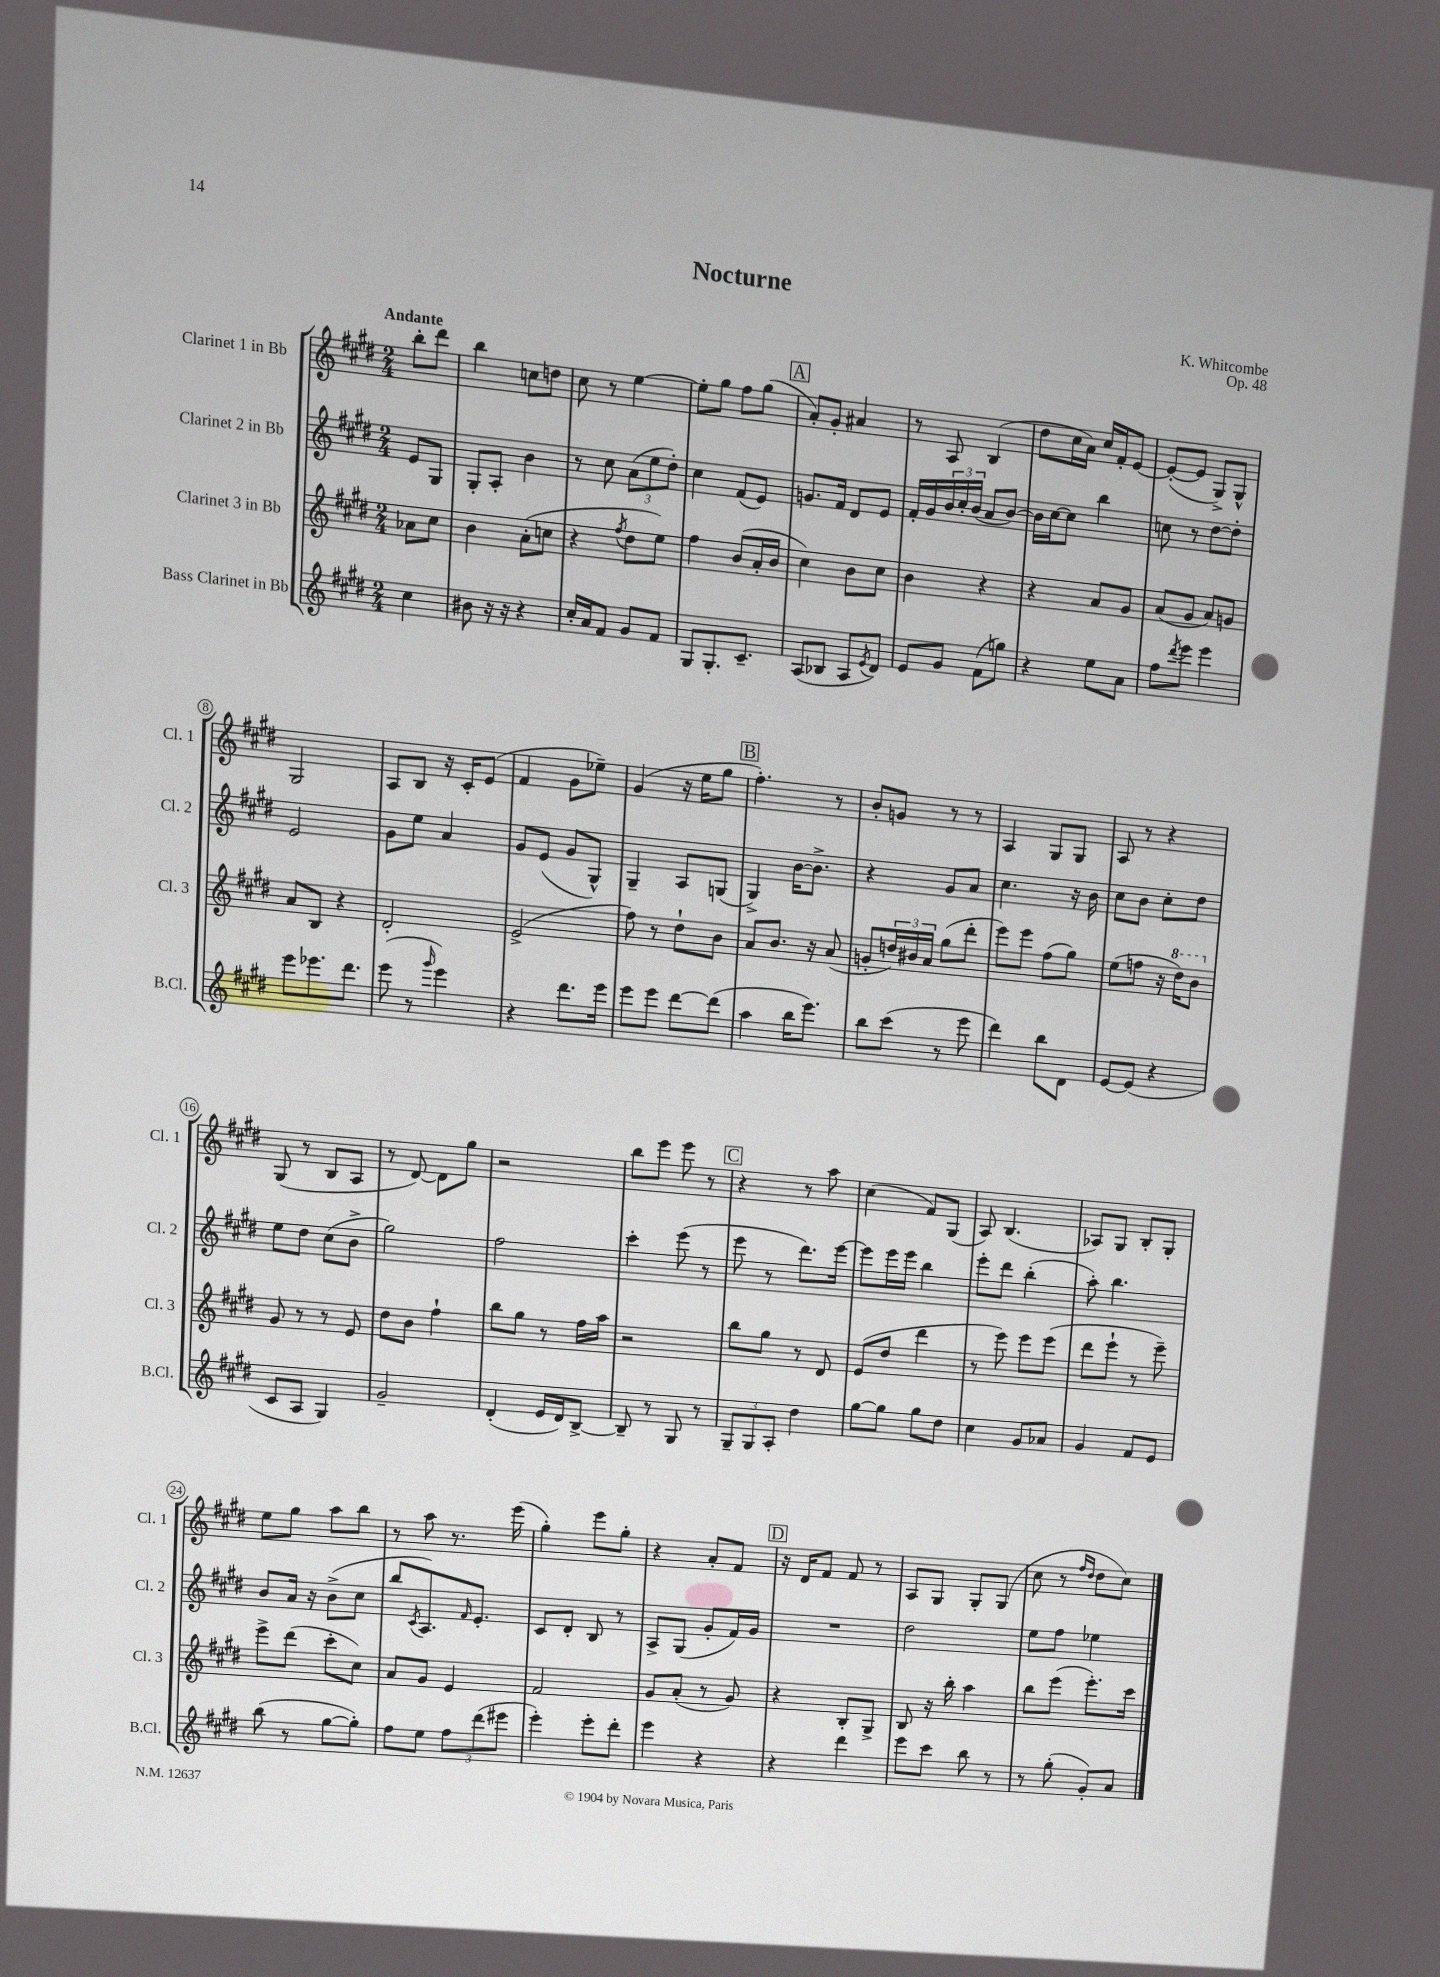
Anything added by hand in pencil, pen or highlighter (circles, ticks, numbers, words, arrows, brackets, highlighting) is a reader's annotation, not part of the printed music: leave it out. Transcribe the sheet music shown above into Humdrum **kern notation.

**kern	**kern	**kern	**kern
*part4	*part3	*part2	*part1
*staff4	*staff3	*staff2	*staff1
*I"Bass Clarinet in Bb	*I"Clarinet 3 in Bb	*I"Clarinet 2 in Bb	*I"Clarinet 1 in Bb
*I'B.Cl.	*I'Cl. 3	*I'Cl. 2	*I'Cl. 1
*clefG2	*clefG2	*clefG2	*clefG2
*k[f#c#g#d#]	*k[f#c#g#d#]	*k[f#c#g#d#]	*k[f#c#g#d#]
*M2/4	*M2/4	*M2/4	*M2/4
=	=	=	=
!	!	!	!LO:TX:a:B:t=Andante
4cc#\	8a-X\L	8e/L	8bb'\L
.	8cc#\J	8G#/J	8ddd#\J
=1	=1	=1	=1
8b#X\	4b\	8G#'/L	4bb\
16r	.	8A'/J	.
16r	.	.	.
4r	(8a'\L	4b\	8ccn\L
.	8ccn\J	.	8ddn\J
=2	=2	=2	=2
16cc#'/LL	4r	8r	8cc#\
16a/J	.	.	.
8f#/J	.	8cc#\	8r
.	8qff#/	.	.
8g#/L	8dd#\L	(12a\L	[4ee\
.	.	12ee\	.
8f#/J	8ee\J)	.	.
.	.	12dd#'\J)	.
=3	=3	=3	=3
8G#/L	4ff#\	4cc#\	8ee'\L]
8.G#'/	.	.	8gg#\J
.	(8b/L	(8f#/L	8ff#\L
8.c#~/J	.	.	.
.	16a'/L	8e/J)	(8gg#\J
.	16b/JJ	.	.
!!LO:REH:place=s1:t=A
=4	=4	=4	=4
(8A/L	4cc#\)	8.gn/L	8a'/L)
8B-X/J	.	.	8g#'/J
.	.	16f#/Jk	.
8A/L	8b\L	8d#/L	4a#X/
8qe/	.	.	.
8d#/J)	8cc#\J	8e/J	.
=5	=5	=5	=5
8e/L	4b\	16f#'/LL	8r
.	.	16g#/	.
8g#/J	.	24b/	8A/
.	.	24cc#'/	.
.	.	(24b/JJ	.
(8f#\L	4r	8a/L	(4B/
8ggn\J)	.	[8b/J)	.
=6	=6	=6	=6
4r	4r	16b\LL]	8dd#\L
.	.	[16cc#\J	.
.	.	8cc#\J]	16cc#\L
.	.	.	16a\JJ)
8ee\L	8a/L	4bb\	16cc#/LL
.	.	.	16f#'/J
8a\J	8g#/J	.	[8e/J
=7	=7	=7	=7
8ff#\L	(8a/L	8ccn\	(8e'/L_
8qddd#/	.	.	.
8eee\J	8g#/J	8r	8e/J]
4eee\	8a/L)	[8dd#\L	8G#^/L)
.	8gn/J	8dd#'\J]	8G#^^/J
!!LO:LB:g=z
=8	=8	=8	=8
8eee\L	8a/L	2e/	2G#/
8.eee-X\	8B/J	.	.
.	4r	.	.
8.ddd#\J	.	.	.
=9	=9	=9	=9
(8eee\	2d#'/	8g#\L	8A/L
8r	.	8ee\J	8B/J
16qqggg#/	.	.	.
4eee\)	.	4a/	16r
.	.	.	16c#'/KL
.	.	.	(8e/J
=10	=10	=10	=10
4r	(2e^/	8g#/L	4f#/
.	.	(8e/J	.
8.ddd#\L	.	8g#/L	8g#\L
.	.	8G#^^/J)	8ee-X~\J)
16eee\Jk	.	.	.
=11	=11	=11	=11
8eee\L	8ff#\)	4G#~/	(4g#/
8eee\J	8r	.	.
[8ddd#\L	8dd#`\L	8A/L	16r
.	.	.	16ee\KL
(8ddd#\J]	8b\J	(8Gn/J	8gg#\J
!!LO:REH:place=s1:t=B
=12	=12	=12	=12
4aa\	8a/L	4G#^/)	4.ff#'\)
.	8.b/J	.	.
16bb\KL	.	[16b\KL	.
8.eee\J)	16r	8.b^\J]	.
.	(8a/	.	8r
=13	=13	=13	=13
8bb\L	8gn'/L	4r	8b'/L
(8ccc#\J	24ddn/L)	.	8gn/J
.	24b#X/	.	.
.	24a/JJ	.	.
8r	(8gg#\L	8g#/L	8r
8eee\	8ddd#'\J	8a/J	8r
=14	=14	=14	=14
4ddd#\)	8eee\L)	4.cc#\	4A/
.	8eee\J	.	.
8bb\L	(8ff#\L	.	8G#/L
8d#\J	8gg#\J)	16r	8G#/J
.	.	16b\	.
=15	=15	=15	=15
[8e/L	(8ee\L	8cc#\L	8A/
(8e/J]	8ffn\J	8b\J	8r
4r	16r	8cc#'\L	4r
*	*8va	*	*
.	16ddd#\KL)	.	.
.	8bb\J	8dd#\J	.
!!LO:LB:g=z
=16	=16	=16	=16
*	*X8va	*	*
8c#/L	8g#/	8ee\L	(8G#/
8A/J	8r	8dd#\J	8r
4G#/)	8r	(8cc#\L	8B/L
.	8e/	8b^\J	8A/J
=17	=17	=17	=17
2g#~/	8dd#\L	2gg#\)	8r
.	8b\J	.	[8d#/)
.	4ff#`\	.	8d#\L]
.	.	.	8gg#\J
=18	=18	=18	=18
(4d#'/	8bb\L	2ff#\	2r
.	8gg#\J	.	.
16e/LL	8r	.	.
16d#/J)	.	.	.
[8B^/J	16ff#\LL	.	.
.	16aa\JJ	.	.
=19	=19	=19	=19
8B~/]	2r	4ccc#'\	8bb\L
8r	.	.	8eee\J
8G#/	.	(8eee\	8eee\
8r	.	8r	8r
!!LO:REH:place=s1:t=C
=20	=20	=20	=20
12G#~/L	8bb\L	8eee\	4r
12G#/	.	.	.
.	8gg#\J	8r	.
12A'/J	.	.	.
4dd#\	8r	8.ddd#\L)	8r
.	8d#/	.	8aa\
.	.	[16eee\Jk	.
=21	=21	=21	=21
[8gg#\L	(8e/L	8eee\L]	(4cc#\
8gg#\J]	8dd#/J	16eee\L	.
.	.	16eee\JJ	.
8gg#\L	4ddd#\	4bb\	8f#/L)
8dd#\J	.	.	(8G#/J
=22	=22	=22	=22
4cc#\	8r	8eee'\L	8A/)
.	8eee\)	8ddd#\J	(4.B/
8g#/L	8eee\L	(4bb'\	.
8a-X/J	(8eee\J	.	.
=23	=23	=23	=23
4g#/	8ddd#\L	8aa'\)	8A-X/L)
.	8eee`\J	4.bb\	8G#/J
8f#/L	8r	.	8B'/L
8e/J	8eee~\)	.	8G#'/J
!!LO:LB:g=z
=24	=24	=24	=24
(8bb\	8eee^\L	8b/L	8ee\L
8r	(8ddd#\J	16a/Jk	8gg#\J
.	.	16r	.
[8gg#\L	8ccc#'\L	(8b^\L	8aa\L
8gg#'\J])	8cc#\J)	8cc#\J	8bb\J
=25	=25	=25	=25
8ff#\L	8a/L	8bb/L	8r
.	.	8qc#/	.
8ee\J	8g#/J	8.A/)	8aa\
12ff#\L	4e/	.	8.r
.	.	16qqf#/	.
.	.	8.e'/J	.
(12ddd#\	.	.	.
12eee#X\J	.	.	.
.	.	.	(16eee\
=26	=26	=26	=26
4eee'\)	2f#/	8c#/L	4gg#'\)
.	.	8d#'/J	.
8eee'\L	.	8B/	8eee\L
8ddd#'\J	.	8r	8gg#'\J
=27	=27	=27	=27
4eee\	8g#/L	8A^/L	4r
.	(8a'/J	(8G#/J	.
4r	8r	8g#'/L	8a'/L
.	8g#/)	16f#/L)	8f#/J
.	.	16g#/JJ	.
!!LO:REH:place=s1:t=D
=28	=28	=28	=28
4r	4r	2r	16r
.	.	.	16d#/KL
.	.	.	8f#/J
4ddd#\	8B'/L	.	8f#/
.	8G#^/J	.	8r
=29	=29	=29	=29
8eee\L	8B/	2dd#\	8A/L
8ccc#\J	16r	.	8G#/J
.	16bb'\	.	.
8bb\	4aa\	.	8G#'/L
8r	.	.	(8G#/J
=30	=30	=30	=30
8r	8bb\L	8ee\L	8cc#\
(8gg#'\	(8eee\J	8ff#\J	8r
.	.	.	16qqff#/LL
.	.	.	16qqdd#/JJ
8g#'/L)	8.eee'\L)	4ee-X\	8dd#\L
8a/J	.	.	8cc#\J)
.	16ccc#\Jk	.	.
==	==	==	==
*-	*-	*-	*-
